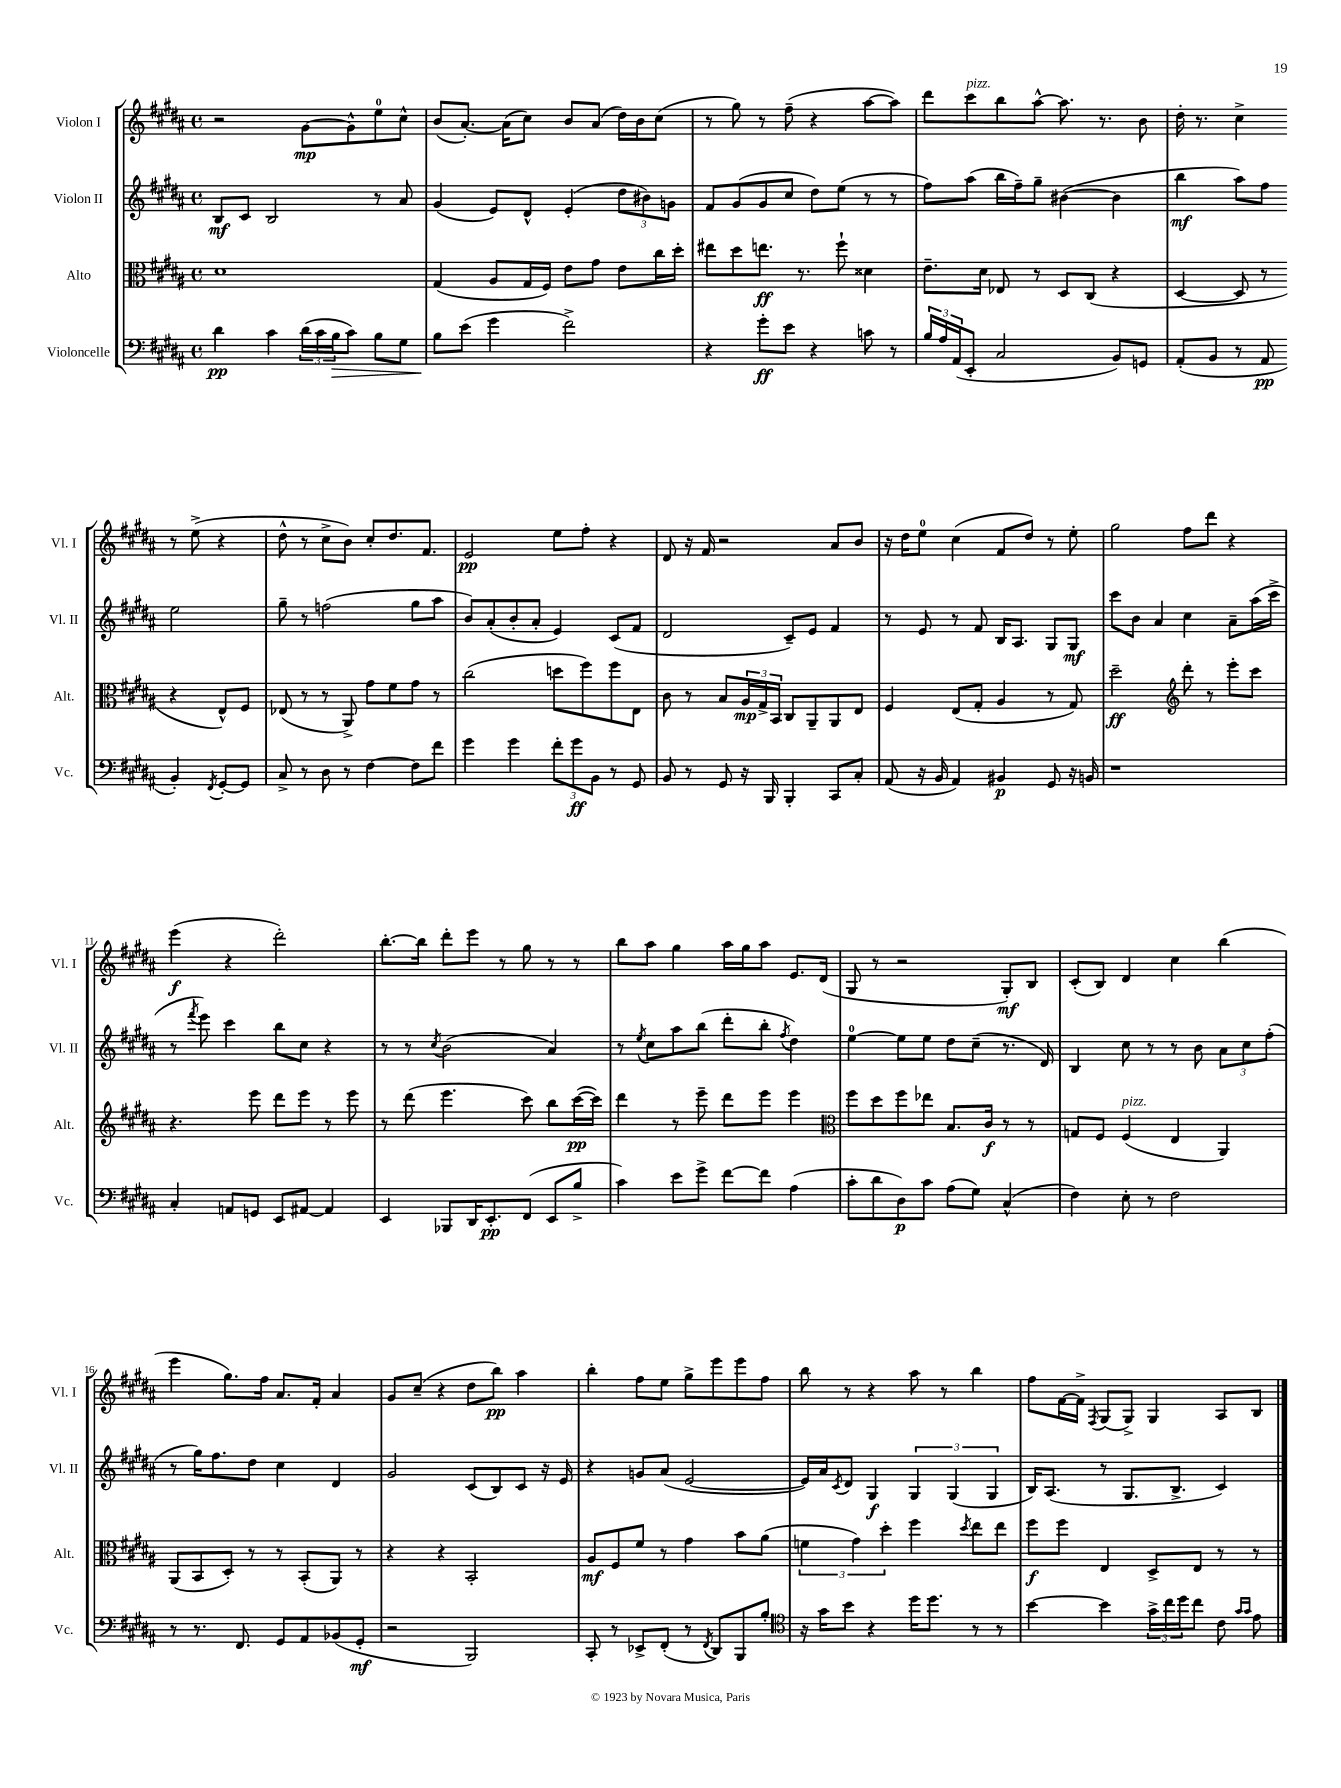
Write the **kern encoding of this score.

**kern	**dynam	**kern	**dynam	**kern	**dynam	**kern	**dynam
*part4	*part4	*part3	*part3	*part2	*part2	*part1	*part1
*staff4	*staff4	*staff3	*staff3	*staff2	*staff2	*staff1	*staff1
*I"Violoncelle	*	*I"Alto	*	*I"Violon II	*	*I"Violon I	*
*I'Vc.	*	*I'Alt.	*	*I'Vl. II	*	*I'Vl. I	*
*clefF4	*	*clefC3	*	*clefG2	*	*clefG2	*
*k[f#c#g#d#a#]	*	*k[f#c#g#d#a#]	*	*k[f#c#g#d#a#]	*	*k[f#c#g#d#a#]	*
*M4/4	*	*M4/4	*	*M4/4	*	*M4/4	*
*met(c)	*	*met(c)	*	*met(c)	*	*met(c)	*
=1	=1	=1	=1	=1	=1	=1	=1
4d#\	pp	1d#	.	8B/L	mf	2r	.
.	.	.	.	8c#/J	.	.	.
4c#\	.	.	.	2B/	.	.	.
(24d#\LL	.	.	.	.	.	[8g#\L	mp
24c#\	.	.	.	.	.	.	.
!	!LO:HP:b	!	!	!	!	!	!
24B\J	>	.	.	.	.	.	.
8c#\J)	.	.	.	.	.	8g#^^\]	.
8B\L	.	.	.	8r	.	8ee\	.
8G#\J	.	.	.	8a#/	.	8cc#^^\J	.
=2	=2	=2	=2	=2	=2	=2	=2
8B\L	.	(4G#/	.	(4g#/	.	(8b/L	.
(8e\J	]	.	.	.	.	[8.a#'/J)	.
4g#\	.	8A#/L	.	8e/L)	.	.	.
.	.	.	.	.	.	(16a#\KL]	.
.	.	16G#/L	.	8d#^^/J	.	8cc#\J)	.
.	.	16F#/JJ)	.	.	.	.	.
2f#^\)	.	8e\L	.	(4e'/	.	8b/L	.
.	.	8g#\J	.	.	.	(8a#/J	.
.	.	8e\L	.	12dd#\L	.	16dd#\LL)	.
.	.	.	.	.	.	16b\J	.
.	.	.	.	12b#X\)	.	.	.
.	.	16cc#\L	.	.	.	(8cc#\J	.
.	.	.	.	12gn\J	.	.	.
.	.	16dd#'\JJ	.	.	.	.	.
=3	=3	=3	=3	=3	=3	=3	=3
4r	.	8ee#X\L	.	8f#/L	.	8r	.
.	.	8dd#\	.	(8g#/	.	8gg#\)	.
8g#'\L	ff	8.een\J	ff	8g#/	.	8r	.
8e\J	.	.	.	8cc#/J	.	(8ff#~\	.
.	.	8.r	.	.	.	.	.
4r	.	.	.	8dd#\L)	.	4r	.
.	.	8ff#`\	.	(8ee\J	.	.	.
8cn\	.	4d##X\	.	8r	.	[8aa#\L	.
8r	.	.	.	8r	.	8aa#\J])	.
=4	=4	=4	=4	=4	=4	=4	=4
24B/LL	.	8.e~\L	.	8ff#\L)	.	8ddd#\L	.
24A#/	.	.	.	.	.	.	.
(24AA#/J	.	.	.	.	.	.	.
!	!	!	!	!	!	!LO:TX:a:i:t=pizz.	!
8EE'/J	.	.	.	(8aa#\J	.	8ccc#\	.
.	.	16d#\Jk	.	.	.	.	.
2C#/	.	8E-X/	.	16bb\LL	.	8bb\	.
.	.	.	.	16ff#~\J)	.	.	.
.	.	8r	.	8gg#~\J	.	[8aa#^^\J	.
.	.	8D#/L	.	([4b#X\	.	8.aa#\]	.
.	.	(8C#/J	.	.	.	.	.
.	.	.	.	.	.	8.r	.
8BB/L)	.	4r	.	4b#\]	.	.	.
8GGn/J	.	.	.	.	.	8b\	.
=5	=5	=5	=5	=5	=5	=5	=5
(8AA#'/L	.	[4D#/	.	4bb\	mf	16dd#'\	.
.	.	.	.	.	.	8.r	.
8BB/J	.	.	.	.	.	.	.
8r	.	8D#/]	.	8aa#\L)	.	4cc#^\	.
8AA#/	pp	8r	.	8ff#\J	.	.	.
4BB'/)	.	4r	.	2ee\	.	8r	.
.	.	.	.	.	.	(8ee^\	.
8qFF#/	.	.	.	.	.	.	.
[8GG#'/L	.	8E^^/L)	.	.	.	4r	.
8GG#/J]	.	8F#/J	.	.	.	.	.
!!LO:LB:g=z
=6	=6	=6	=6	=6	=6	=6	=6
8C#^/	.	(8E-X/	.	8gg#~\	.	8dd#^^\	.
8r	.	8r	.	8r	.	8r	.
8D#\	.	8r	.	(2ffn\	.	8cc#^\L	.
8r	.	8AA#^/)	.	.	.	8b\J)	.
[4F#\	.	8g#\L	.	.	.	8cc#'/L	.
.	.	8f#\	.	.	.	8.dd#/	.
8F#\L]	.	8g#\J	.	8gg#\L	.	.	.
.	.	.	.	.	.	8.f#/J	.
8f#\J	.	8r	.	8aa#\J	.	.	.
=7	=7	=7	=7	=7	=7	=7	=7
4g#\	.	(2cc#\	.	8b/L)	.	2e/	pp
.	.	.	.	(8a#'/	.	.	.
4g#\	.	.	.	8b'/	.	.	.
.	.	.	.	8a#'/J	.	.	.
12f#'\L	.	8ddn\L	.	4e/)	.	8ee\L	.
12g#\	ff	.	.	.	.	.	.
.	.	8ff#\)	.	.	.	8ff#'\J	.
12BB\J	.	.	.	.	.	.	.
8r	.	8ff#\	.	(8c#/L	.	4r	.
8GG#/	.	8E\J	.	8f#/J	.	.	.
=8	=8	=8	=8	=8	=8	=8	=8
8BB/	.	8c#\	.	2d#/	.	8d#/	.
8r	.	8r	.	.	.	16r	.
.	.	.	.	.	.	16f#/	.
8GG#/	.	8B/L	.	.	.	2r	.
16r	.	24A#/L	mp	.	.	.	.
.	.	24G#^/	.	.	.	.	.
16BBB/	.	.	.	.	.	.	.
.	.	24BB/JJ	.	.	.	.	.
4BBB'/	.	8C#/L	.	8c#~/L)	.	.	.
.	.	8AA#~/	.	8e/J	.	.	.
8CC#/L	.	8AA#/	.	4f#/	.	8a#/L	.
8C#'/J	.	8E/J	.	.	.	8b/J	.
=9	=9	=9	=9	=9	=9	=9	=9
(8AA#/	.	4F#/	.	8r	.	16r	.
.	.	.	.	.	.	16dd#\KL	.
16r	.	.	.	8e/	.	8ee\J	.
16BB/	.	.	.	.	.	.	.
4AA#/)	.	(8E/L	.	8r	.	(4cc#\	.
.	.	8G#'/J	.	8f#/	.	.	.
4BB#X/	p	4A#/	.	16B/KL	.	8f#/L	.
.	.	.	.	8.A#/J	.	.	.
.	.	.	.	.	.	8dd#/J)	.
8GG#/	.	8r	.	8G#/L	.	8r	.
16r	.	8G#/)	.	8G#/J	mf	8ee'\	.
16BBn/	.	.	.	.	.	.	.
=10	=10	=10	=10	=10	=10	=10	=10
1r	.	2dd#~\	ff	8ccc#\L	.	2gg#\	.
.	.	.	.	8b\J	.	.	.
.	.	.	.	4a#/	.	.	.
*	*	*clefG2	*	*	*	*	*
.	.	8ddd#'\	.	4cc#\	.	8ff#\L	.
.	.	8r	.	.	.	8ddd#\J	.
.	.	8eee'\L	.	8a#~\L	.	4r	.
.	.	8ccc#\J	.	(16aa#\L	.	.	.
.	.	.	.	16ccc#^\JJ	.	.	.
!!LO:LB:g=z
=11	=11	=11	=11	=11	=11	=11	=11
4C#'/	.	4.r	.	8r	.	(4eee\	f
.	.	.	.	8qfff#/	.	.	.
.	.	.	.	8eee\)	.	.	.
8AAn/L	.	.	.	4ccc#\	.	4r	.
8GGn/J	.	8eee\	.	.	.	.	.
8EE/L	.	8ddd#\L	.	8bb\L	.	2ddd#'\)	.
[8AA#X/J	.	8eee\J	.	8cc#\J	.	.	.
4AA#/]	.	8r	.	4r	.	.	.
.	.	8eee\	.	.	.	.	.
=12	=12	=12	=12	=12	=12	=12	=12
4EE/	.	8r	.	8r	.	[8.bb'\L	.
.	.	(8ddd#\	.	8r	.	.	.
.	.	.	.	.	.	16bb\Jk]	.
.	.	.	.	8qcc#/	.	.	.
8BBB-X/L	.	4.eee\	.	(2b\	.	8ddd#'\L	.
16DD#/K	.	.	.	.	.	8eee\J	.
8.EE'/	pp	.	.	.	.	.	.
.	.	.	.	.	.	8r	.
(8FF#/J	.	8ccc#\)	.	.	.	8gg#\	.
8EE/L	.	8bb\L	.	4a#/)	.	8r	.
8B^/J	.	([16ccc#\L	pp	.	.	8r	.
.	.	16ccc#\JJ])	.	.	.	.	.
=13	=13	=13	=13	=13	=13	=13	=13
4c#\)	.	4ddd#\	.	8r	.	8bb\L	.
.	.	.	.	8qee/	.	.	.
.	.	.	.	8cc#\L	.	8aa#\J	.
8e\L	.	8r	.	8aa#\	.	4gg#\	.
8g#^\J	.	8eee~\	.	(8bb\J	.	.	.
[8f#\L	.	8ddd#\L	.	8ddd#'\L	.	16aa#\LL	.
.	.	.	.	.	.	16gg#\J	.
8f#\J]	.	8eee\J	.	8bb'\J	.	8aa#\J	.
.	.	.	.	8qff#/	.	.	.
(4A#\	.	4eee\	.	4dd#\)	.	8.e/L	.
.	.	.	.	.	.	(16d#/Jk	.
=14	=14	=14	=14	=14	=14	=14	=14
*	*	*clefC3	*	*	*	*	*
8c#'\L	.	8ff#\L	.	[4ee\	.	8G#/	.
8d#\	.	8dd#\	.	.	.	8r	.
8D#\)	p	8ff#\	.	8ee\L]	.	2r	.
8c#\J	.	8ee-X\J	.	8ee\J	.	.	.
(8A#\L	.	8.B/L	.	8dd#\L	.	.	.
8G#\J)	.	.	.	(8cc#~\J	.	.	.
.	.	16c#/Jk	f	.	.	.	.
(4C#^^/	.	8r	.	8.r	.	8G#'/L)	mf
.	.	8r	.	.	.	8B/J	.
.	.	.	.	16d#/)	.	.	.
=15	=15	=15	=15	=15	=15	=15	=15
4F#\)	.	8Gn/L	.	4B/	.	(8c#'/L	.
.	.	8F#/J	.	.	.	8B/J)	.
!	!	!LO:TX:a:i:t=pizz.	!	!	!	!	!
8E'\	.	(4F#/	.	8cc#\	.	4d#/	.
8r	.	.	.	8r	.	.	.
2F#\	.	4E/	.	8r	.	4cc#\	.
.	.	.	.	8b\	.	.	.
.	.	4AA#/)	.	12a#\L	.	(4bb\	.
.	.	.	.	12cc#\	.	.	.
.	.	.	.	(12ff#'\J	.	.	.
!!LO:LB:g=z
=16	=16	=16	=16	=16	=16	=16	=16
8r	.	(8AA#/L	.	8r	.	4eee\	.
8.r	.	8BB/	.	16gg#\KL)	.	.	.
.	.	.	.	8.ff#\	.	.	.
.	.	8D#'/J)	.	.	.	8.gg#\L)	.
8.FF#/	.	.	.	.	.	.	.
.	.	8r	.	8dd#\J	.	.	.
.	.	.	.	.	.	16ff#\Jk	.
8GG#/L	.	8r	.	4cc#\	.	8.a#/L	.
8AA#/	.	(8BB'/L	.	.	.	.	.
.	.	.	.	.	.	16f#'/Jk	.
(8BB-X/	.	8AA#/J)	.	4d#/	.	4a#/	.
8GG#'/J	mf	8r	.	.	.	.	.
=17	=17	=17	=17	=17	=17	=17	=17
2r	.	4r	.	2g#/	.	8g#/L	.
.	.	.	.	.	.	(8cc#~/J	.
.	.	4r	.	.	.	4r	.
2BBB/)	.	2BB'/	.	(8c#/L	.	8dd#\L	.
.	.	.	.	8B/)	.	8bb\J)	pp
.	.	.	.	8c#/J	.	4aa#\	.
.	.	.	.	16r	.	.	.
.	.	.	.	16e/	.	.	.
=18	=18	=18	=18	=18	=18	=18	=18
8CC#'/	.	8A#/L	mf	4r	.	4bb'\	.
8r	.	8F#/	.	.	.	.	.
8EE-X^/L	.	8f#/J	.	8gn/L	.	8ff#\L	.
(8FF#'/J	.	8r	.	(8a#/J	.	8ee\J	.
8r	.	4g#\	.	[2e/	.	8gg#^\L	.
8qFF#/	.	.	.	.	.	.	.
8DD#/L)	.	.	.	.	.	8eee\	.
8BBB/	.	8b\L	.	.	.	8eee\	.
8B'/J	.	(8a#\J	.	.	.	8ff#\J	.
=19	=19	=19	=19	=19	=19	=19	=19
*clefC4	*	*	*	*	*	*	*
16r	.	6fn\	.	16e/LL])	.	8bb\	.
16g#\KL	.	.	.	16a#/J	.	.	.
.	.	.	.	8qc#/	.	.	.
8b\J	.	.	.	8d#/J	.	8r	.
.	.	6g#\)	.	.	.	.	.
4r	.	.	.	4G#/	f	4r	.
.	.	6dd#'\	.	.	.	.	.
16dd#\KL	.	4ff#\	.	6G#/	.	8aa#\	.
8.dd#\J	.	.	.	.	.	.	.
.	.	.	.	.	.	8r	.
.	.	.	.	(6G#/	.	.	.
.	.	8qdd#/	.	.	.	.	.
8r	.	8ee\L	.	.	.	4bb\	.
.	.	.	.	6G#/	.	.	.
8r	.	8ee\J	.	.	.	.	.
=20	=20	=20	=20	=20	=20	=20	=20
[4b\	.	8ff#\L	f	16B/KL)	.	8ff#\L	.
.	.	.	.	(8.A#/J	.	.	.
.	.	8ff#\J	.	.	.	[16f#\L	.
.	.	.	.	.	.	16f#^\JJ]	.
.	.	.	.	.	.	8qF#/	.
4b\]	.	4E/	.	8r	.	(8G#/L	.
.	.	.	.	8.G#/L	.	8G#^/J)	.
24g#^\LL	.	8D#^/L	.	.	.	4G#/	.
24cc#\	.	.	.	.	.	.	.
.	.	.	.	8.B^/J	.	.	.
24dd#\J	.	.	.	.	.	.	.
8cc#\J	.	8E/J	.	.	.	.	.
8c#\	.	8r	.	4c#/)	.	8A#/L	.
16qqg#/LL	.	.	.	.	.	.	.
16qqg#/JJ	.	.	.	.	.	.	.
8e\	.	8r	.	.	.	8B/J	.
==	==	==	==	==	==	==	==
*-	*-	*-	*-	*-	*-	*-	*-
